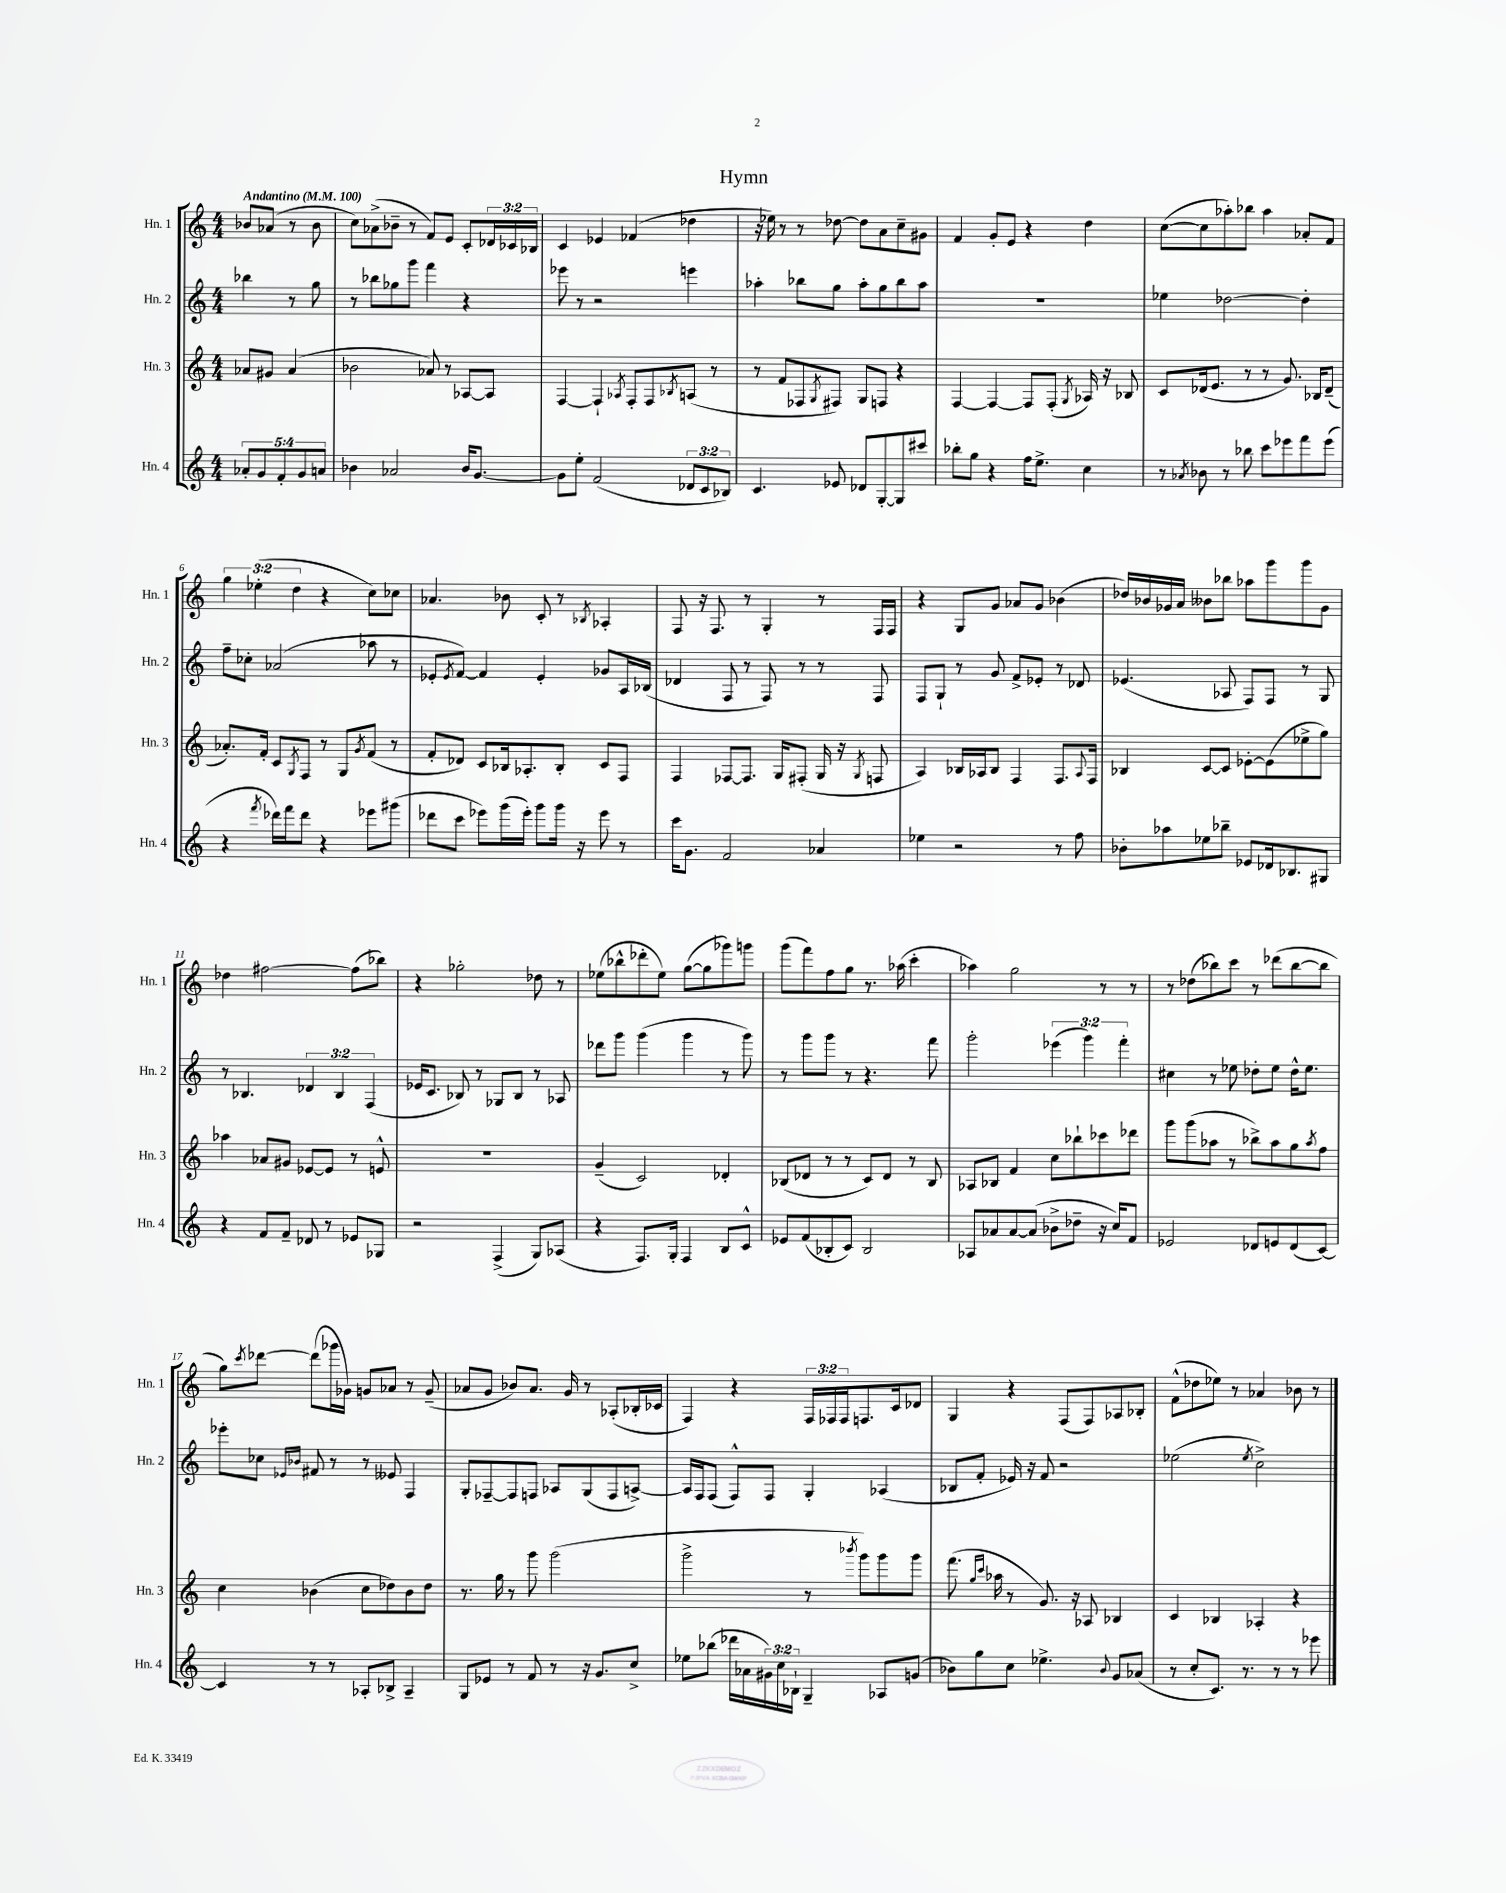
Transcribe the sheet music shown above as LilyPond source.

\header { title = "Hymn" }
<<
\new StaffGroup <<
\new Staff = "s0" \with { instrumentName = "Hn. 1" shortInstrumentName = "Hn. 1" } {
    \clef treble \key c \major \numericTimeSignature \time 4/4 \override Staff.TupletNumber.text = #tuplet-number::calc-fraction-text \partial 2 \tempo "Andantino" 4 = 100
    bes'8 aes'8( r8 bes'8 |
    c''8) aes'8->( bes'8-- r8 f'8) e'8 c'8-. \tuplet 3/2 { des'16 ces'16 bes16 } |
    c'4 ees'4 fes'4( des''4 |
    r16 ees''16) r8 r8 des''8~ des''8 a'8 c''8-- gis'8 |
    f'4 g'8-. e'8 r4 d''4 |
    c''8~( c''8 aes''8-.) bes''8 aes''4 aes'8-. f'8 |
    \tuplet 3/2 { g''4 ees''4-.( d''4 } r4 c''8) ces''8 |
    aes'4. bes'8 c'8-. r8 \acciaccatura { bes8 } aes4-. |
    f8 r16 f8. r8 g4-. r8 f16 f16 |
    r4 g8 g'8 aes'8 g'8 bes'4( |
    des''16) bes'16 ges'16 a'16 beses'8 bes''8 aes''8 g'''8 g'''8 ges'8 |
    des''4 fis''2~ fis''8( bes''8) |
    r4 ges''2-. des''8 r8 |
    ees''8( bes''8-^ des'''8-. ees''8) g''8~( g''8 ges'''8) g'''8 |
    g'''8( f'''8) f''8 g''8 r8. aes''16( c'''4-. |
    aes''4) g''2 r8 r8 |
    r8 des''8( bes''8) c'''8 r8 des'''8( bes''8~ bes''8 |
    g''8) \acciaccatura { c'''8 } des'''8~ des'''8( ges'''16 ges'16) g'8 aes'8 r8 g'8--( |
    aes'8 g'8 bes'8) aes'8. g'16 r8 aes8-.( bes16-. ces'16 |
    f4) r4 \tuplet 3/2 { f16 fes16 fes16 } f8. c'16 des'8 |
    g4 r4 f8( f8) aes8 bes8-. |
    f'8-^( des''8 ees''8) r8 aes'4 bes'8 r8 \bar "|." |
}
\new Staff = "s1" \with { instrumentName = "Hn. 2" shortInstrumentName = "Hn. 2" } {
    \clef treble \key c \major \numericTimeSignature \time 4/4 \override Staff.TupletNumber.text = #tuplet-number::calc-fraction-text \partial 2
    bes''4 r8 g''8 |
    r8 bes''8 ges''8 g'''8 f'''4 r4 |
    ees'''8 r8 r2 e'''4 |
    aes''4-. bes''8 g''8 aes''8-. g''8 bes''8 aes''8 |
    R1 |
    ees''4 des''2~ des''4-. |
    f''8-- ces''8-. aes'2( aes''8 r8 |
    ees'8-. \acciaccatura { ees'8 } f'8~) f'4 ees'4-. ges'8 a16 bes16( |
    des'4 f8 r8 f8) r8 r8 f8 |
    f8 g8-! r8 g'8 f'8-> ees'8-. r8 des'8 |
    ees'4.( aes8 f8) f8 r8 g8 |
    r8 bes4. \tuplet 3/2 { des'4 bes4 f4( } |
    ees'16 c'8. bes8) r8 ges8 bes8 r8 aes8 |
    des'''8 g'''8 g'''4( g'''4 r8 g'''8) |
    r8 g'''8 g'''8 r8 r4. f'''8 |
    g'''2-. \tuplet 3/2 { ees'''4( g'''4) f'''4-. } |
    cis''4 r8 ees''8 des''8-. ees''8 des''16-^ ees''8. |
    ees'''8-. ces''8 \grace { ees'16 bes'16 } fis'8 r8 r8 eeses'8 f4 |
    g8-. fes8~-- fes8 f8 aes8 g8( f8 a8~->) |
    a16 f16 f8( f8-^) f8 g4-. aes4( |
    bes8 f'8-. ees'16) r16 f'8 r2 |
    ees''2( \acciaccatura { ees''8 } c''2->) \bar "|." |
}
\new Staff = "s2" \with { instrumentName = "Hn. 3" shortInstrumentName = "Hn. 3" } {
    \clef treble \key c \major \numericTimeSignature \time 4/4 \partial 2
    aes'8 gis'8 aes'4( |
    bes'2 aes'8) r8 aes8~ aes8 |
    f4~ f4-! \acciaccatura { aes8 } f8-. f8 \acciaccatura { bes8 } a8( r8 |
    r8 f'8 fes8 \acciaccatura { g8 } fis8) g8 f8 r4 |
    f4~ f4~ f8 f8-.( \acciaccatura { g8 } aes16) r16 bes8 |
    c'8 des'16( e'8. r8 r8 g'8.) bes16 des'8--( |
    aes'8.-.) f'16-. c'8 \acciaccatura { g8 } f8 r8 g8 \acciaccatura { g'8 } f'8( r8 |
    f'8-. des'8) c'8 bes16 aes8.-. bes8-. c'8 f8 |
    f4 fes8~ fes8. g16 fis8-.( g16 r16 \acciaccatura { g8 } f8 |
    a4) bes16 aes16 bes8 f4 f8. \appoggiatura { aes8 } f16 |
    bes4 c'8~ c'8 ees'8~-. ees'8( ees''8-> g''8) |
    aes''4 aes'8 gis'8 ees'8~ ees'8 r8 e'8-^ |
    R1 |
    g'4--( c'2) des'4-. |
    bes8( des'8 r8 r8 c'8) des'8 r8 bes8 |
    aes8 bes8 f'4 c''8 bes''8-! ces'''8 des'''8 |
    g'''8 g'''8( aes''8 r8 bes''8->) aes''8 g''8 \acciaccatura { aes''8 } f''8 |
    c''4 bes'4( c''8 des''8) bes'8 des''8 |
    r8. g''16 r8 g'''8 g'''2( |
    g'''2-> r8 \acciaccatura { bes'''8 } g'''8) g'''8 g'''8 |
    f'''8.( \grace { g''16 c'''16 } aes''16 r8 g'8.) r16 aes8 bes4 |
    c'4 bes4 aes4-. r4 \bar "|." |
}
\new Staff = "s3" \with { instrumentName = "Hn. 4" shortInstrumentName = "Hn. 4" } {
    \clef treble \key c \major \numericTimeSignature \time 4/4 \override Staff.TupletNumber.text = #tuplet-number::calc-fraction-text \partial 2
    \tuplet 5/4 { aes'8-. g'8 f'8-. g'8 a'8 } |
    bes'4 aes'2 bes'16 g'8.~ |
    g'8 e''8-. f'2( \tuplet 3/2 { des'8 c'8 bes8) } |
    c'4. ees'8 des'8 g8~-. g8 cis'''8 |
    bes''8-. g''8 r4 f''16 e''8.-> c''4 |
    r8 \acciaccatura { aes'8 } bes'8 r8 bes''8 c'''8 ees'''8 f'''8 ees'''8( |
    r4 \acciaccatura { f'''8 } des'''16) f'''16 des'''8 r4 ees'''8 gis'''8( |
    des'''8 c'''8 ees'''8) g'''16( ees'''16-.) g'''8 g'''16 r16 ees'''8 r8 |
    c'''16 g'8. f'2 aes'4 |
    ees''4 r2 r8 f''8 |
    bes'8-. aes''8 ees''8 bes''8-- ees'8 des'16 bes8. gis8 |
    r4 f'8 f'8-- des'8 r8 ees'8 ges8 |
    r2 f4->( g8) aes8( |
    r4 f8.) g16-. f4 b8 c'8-^ |
    ees'8 f'8( bes8-. c'8) bes2 |
    aes8 aes'8 aes'8~ aes'8( bes'8-> des''8-- r16 c''16) f'8 |
    ees'2 des'8 e'8 des'8( c'8~) |
    c'4 r8 r8 aes8-. bes8-> aes4-- |
    g8 ees'8 r8 f'8 r8 r16 g'8. c''8-> |
    ees''8 bes''8( des'''16 aes'16 \tuplet 3/2 { gis'16) c''16 bes16-! } g4-- aes8 g'8( |
    bes'8) g''8 c''8 ees''4.-> \appoggiatura { bes'8 } g'8 aes'8( |
    r8 c''8-. c'8.) r8. r8 r8 ees'''8 \bar "|." |
}
>>
>>
